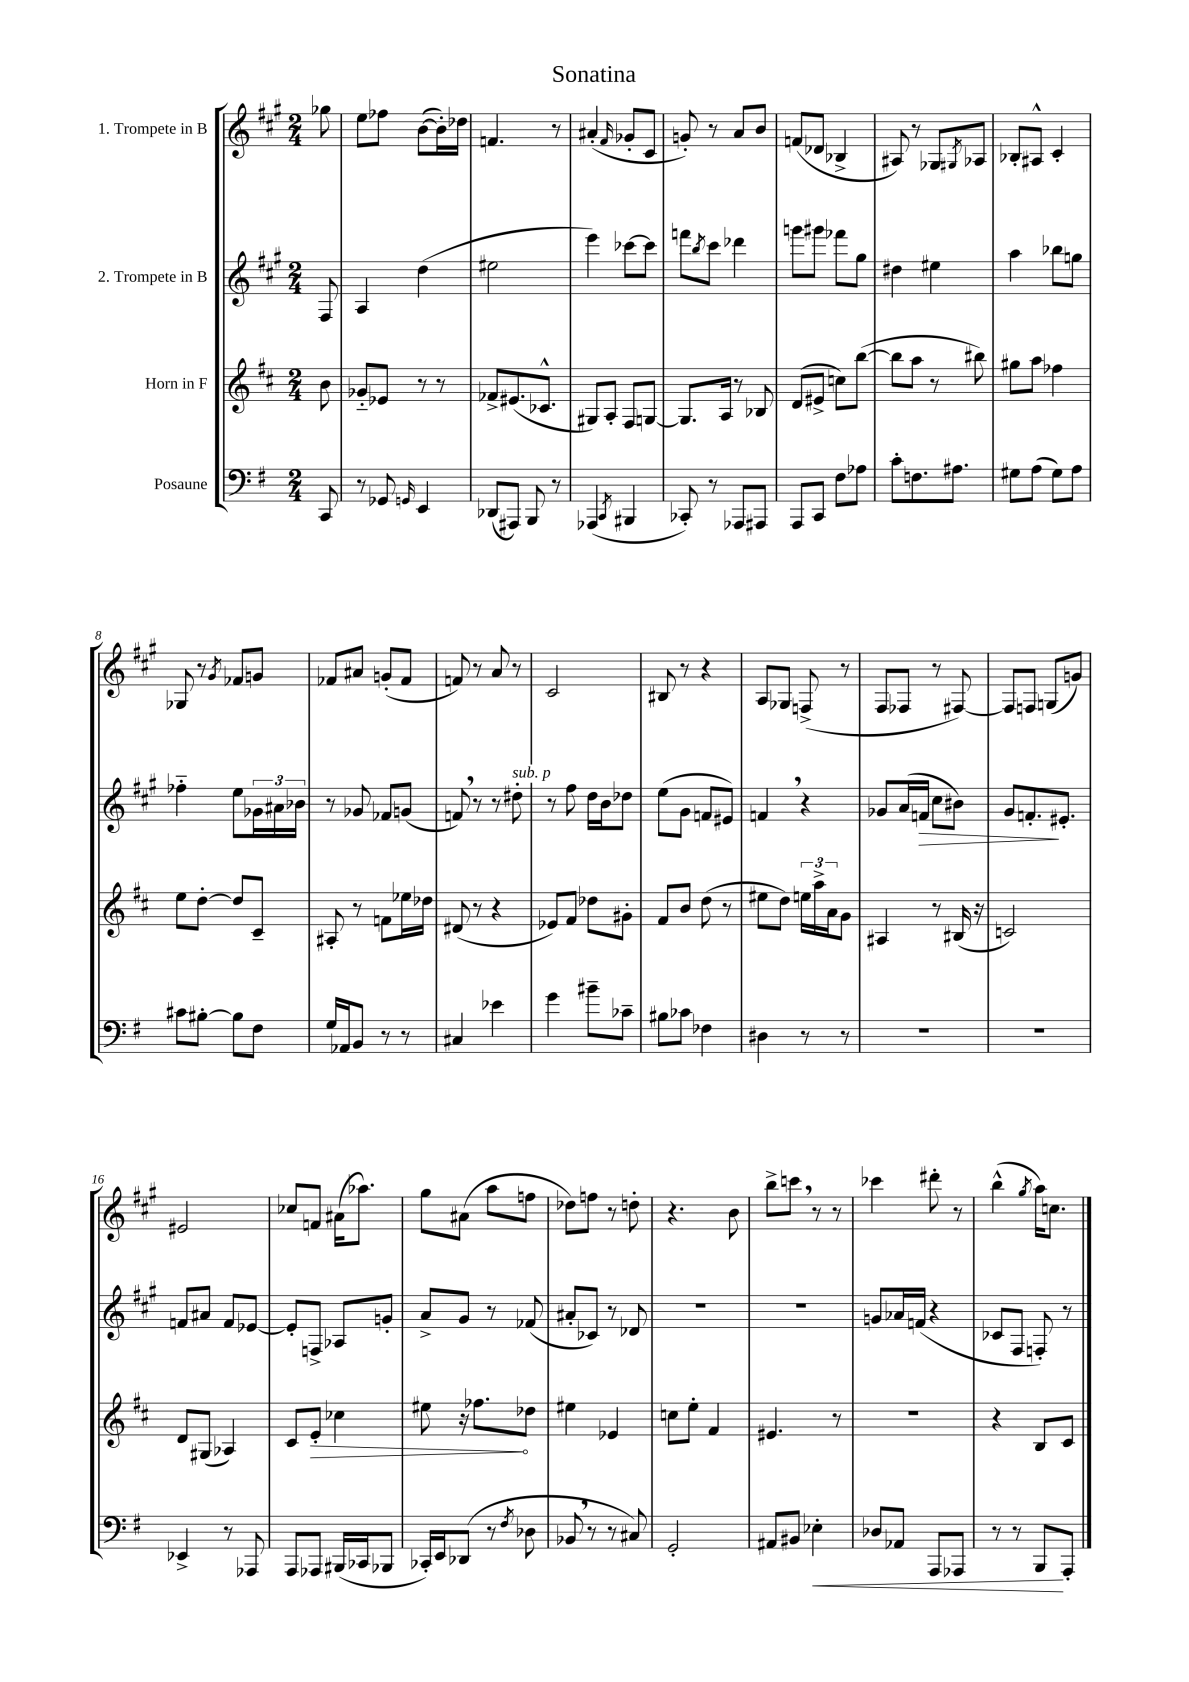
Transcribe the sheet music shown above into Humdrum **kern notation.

**kern	**kern	**kern	**kern
*staff4	*staff3	*staff2	*staff1
*clefF4	*clefG2	*clefG2	*clefG2
*k[f#]	*k[f#c#]	*k[f#c#g#]	*k[f#c#g#]
*M2/4	*M2/4	*M2/4	*M2/4
8CC	8b	8F#	8gg-
=	=	=	=
8r	8g-'~	4A	8ee
8GG-	8e-	.	8ff-
16qqGG	.	.	.
4EE	8r	(4dd	([8b
.	8r	.	16b'])
.	.	.	16dd-
=	=	=	=
(8DD-	8f-^	2ee#	4.f
8AAA#)	(8.e#	.	.
8BBB	.	.	.
.	8.c-^^	.	.
8r	.	.	8r
=	=	=	=
(4AAA-	8G#)	4eee)	(4a#'
.	8A'	.	.
8qCC	.	.	16qqf#
4BBB#	8F#	[8ccc-	8g-'
.	[8G	8ccc-]	8c#
=	=	=	=
8CC-')	8.G]	8fff	8g')
.	.	8qbb	.
8r	.	8ccc#	8r
.	16A	.	.
8AAA-	8r	4ddd-	8a
8AAA#	8B-	.	8b
=	=	=	=
8AAA	(8d	8ggg	(8f
8CC	8e#^	8ggg#	8d-
8F#	8cc)	8fff-	4B-^
8A-	([8bb	8gg#	.
=	=	=	=
8c'	8bb]	4dd#	8A#)
8.F	8aa	.	8r
.	8r	4ee#	8G-
8.A#	.	.	.
.	.	.	8qG#
.	8bb#)	.	8A-
=	=	=	=
8G#	8gg#	4aa	8B-'
(8A	8aa	.	8A#^^
8G#)	4ff-	8bb-	4c#'
8A	.	8gg	.
=	=	=	=
8c#	8ee	4ff-'~	8G-
[8B#'	[8dd'	.	8r
.	.	.	8qg#
8B#]	8dd]	8ee	8f-
8F#	8c#~	24g-	8g
.	.	24a#	.
.	.	24b-	.
=	=	=	=
16G	8A#'	8r	8f-
16AA-	.	.	.
8BB	8r	8g-	8a#
8r	8f	8f-	(8g'
8r	16ee-	(8g	8f-
.	16dd-	.	.
=	=	=	=
4C#	(8d#	8f)	8f)
.	8r	8r	8r
4e-	4r	8r	8a
.	.	8dd#'	8r
=	=	=	=
4g	8e-)	8r	2c#
.	8f#	8ff#	.
8b#~	8dd-	16dd	.
.	.	16b	.
8c-~	8g#'	8dd-	.
=	=	=	=
8B#	8f#	(8ee	8B#
8c-	8b	8g#	8r
4F-	(8dd	8f	4r
.	8r	8e#)	.
=	=	=	=
4D#	8ee#	4f	8A
.	8dd)	.	8G-
8r	24ee	4r	(8F^
.	24aa^	.	.
.	24a	.	.
8r	8g	.	8r
=	=	=	=
2r	4A#	8g-	8F#
.	.	(16a	8F-
.	.	16f	.
.	8r	8cc#	8r
.	(16B#	8b#)	[8F#)
.	16r	.	.
=	=	=	=
2r	2c)	8g#	8F#]
.	.	8.f'	8F
.	.	.	(8G
.	.	8.e#'	.
.	.	.	8g)
=	=	=	=
4EE-^	8d	8f	2e#
.	(8G#	8a#	.
8r	4A-)	8f	.
8AAA-	.	[8e-	.
=	=	=	=
8AAA	8c#	8e-']	8cc-
8AAA-	8e'	8F^	8f
(16BBB#	4cc-	8A-	(16a#
16CC-	.	.	8.aa-)
8BBB-	.	8g'	.
=	=	=	=
16CC-')	8ee#	8a^	8gg#
16EE	.	.	.
(8DD-	16r	8g#	(8a#
.	8.ff-	.	.
8r	.	8r	8aa
8qF#	.	.	.
8D-	8dd-	(8f-	8ff
=	=	=	=
8BB-	4ee#	8a#'	8dd-)
8r	.	8c-)	8ff
8r	4e-	8r	8r
8C#)	.	8d-	8dd'
=	=	=	=
2GG'	8cc	2r	4.r
.	8ee'	.	.
.	4f#	.	.
.	.	.	8b
=	=	=	=
8AA#	4.e#	2r	8bb^
8BB#	.	.	8ccc
4E-'	.	.	8r
.	8r	.	8r
=	=	=	=
8D-	2r	8g	4ccc-
8AA-	.	16a-	.
.	.	(16f	.
8AAA	.	4r	8ddd#'
8AAA-	.	.	8r
=	=	=	=
8r	4r	8c-	(4bb^^
8r	.	8F#	.
.	.	.	8qgg#
8BBB	8B	8F')	16aa)
.	.	.	8.cc
8AAA'	8c#	8r	.
==	==	==	==
*-	*-	*-	*-
